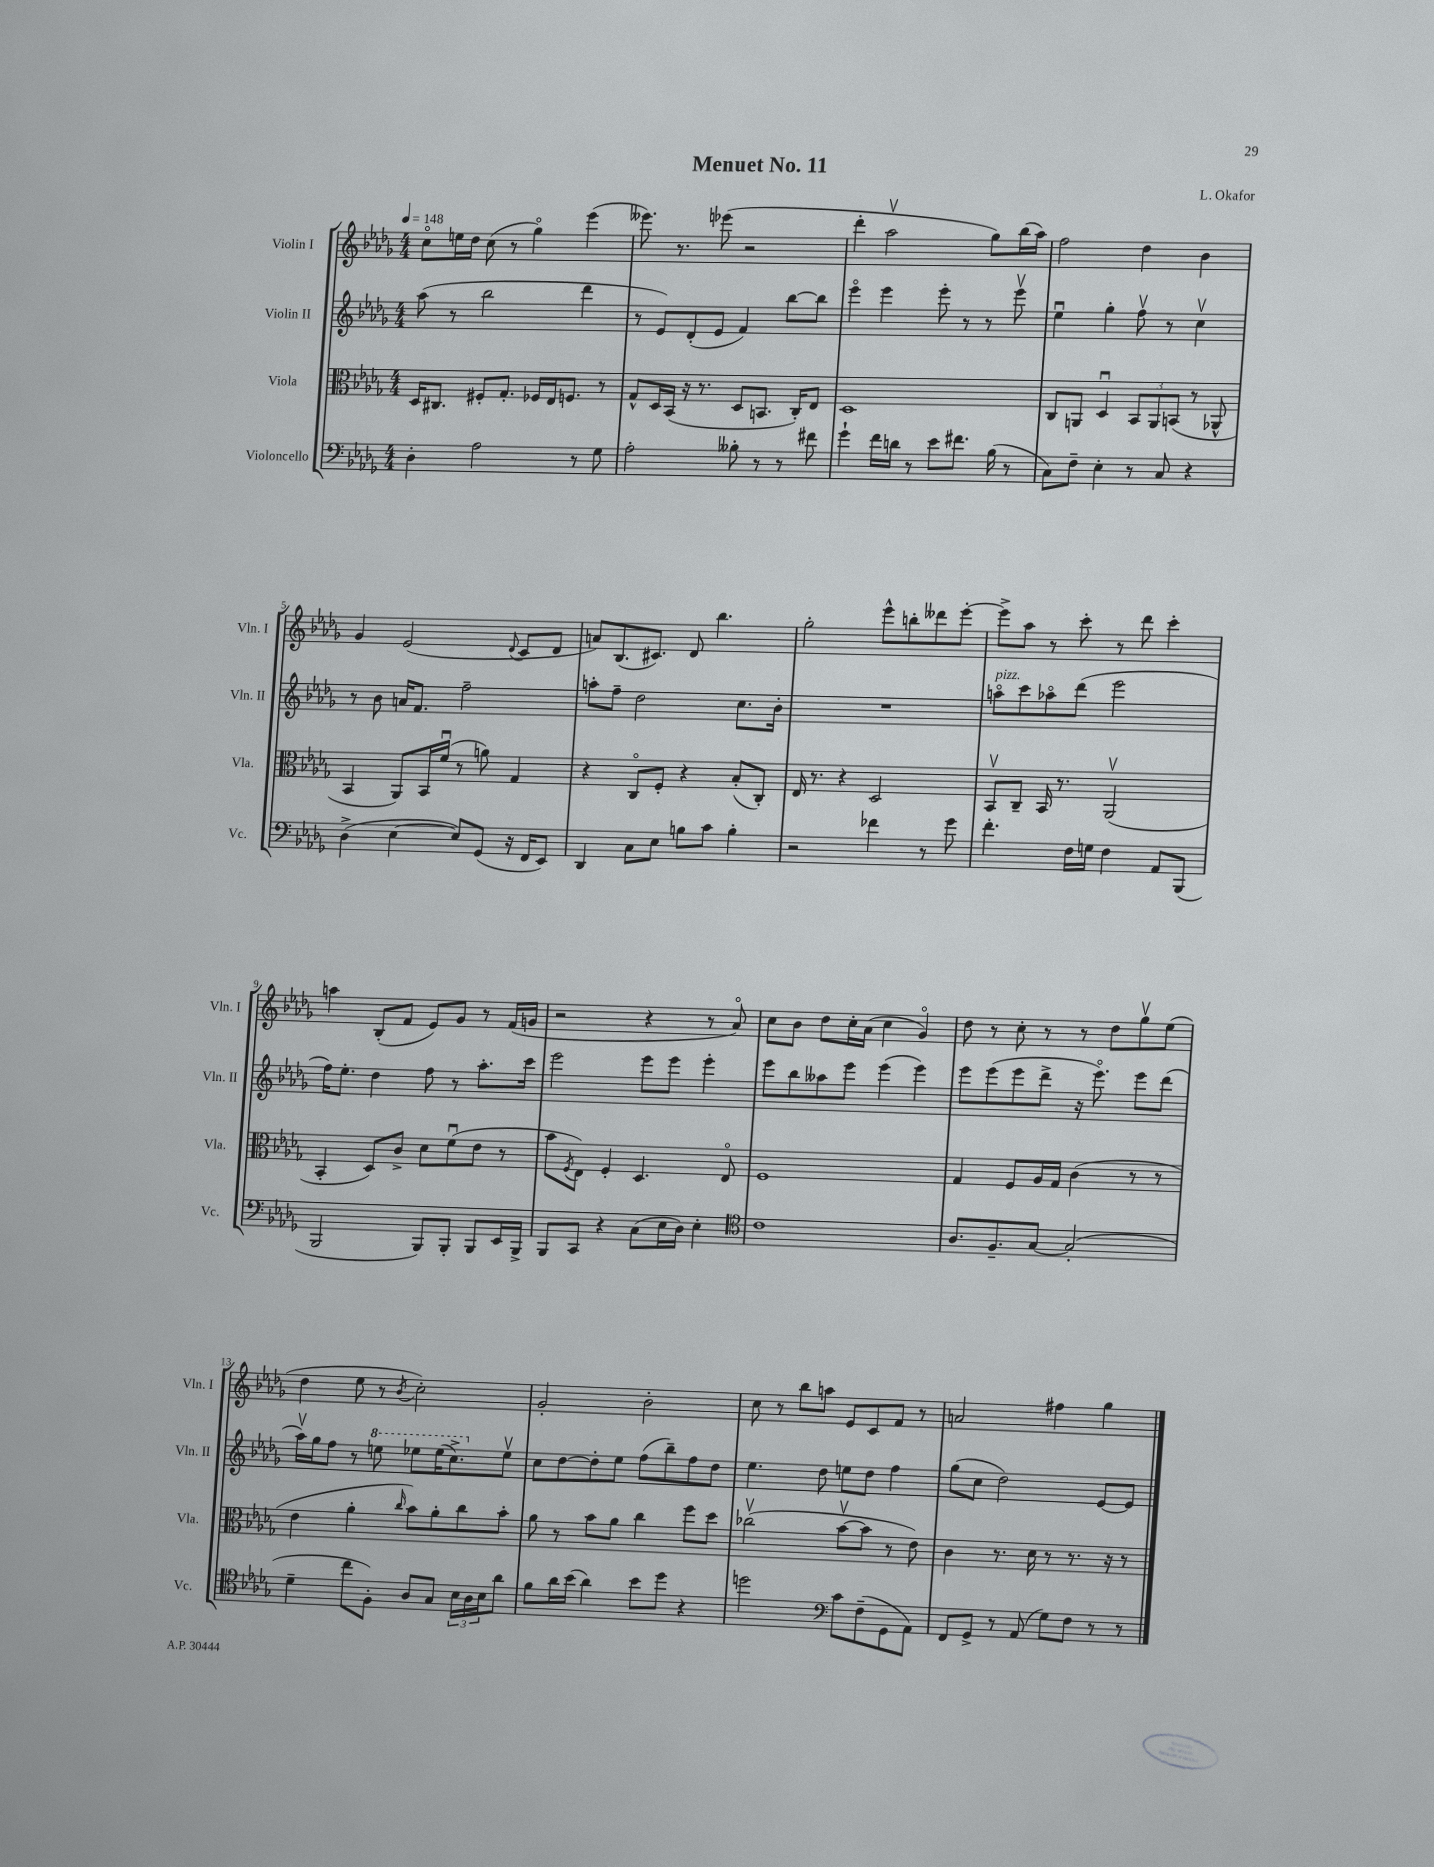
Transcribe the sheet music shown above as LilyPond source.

\header { title = "Menuet No. 11" composer = "L. Okafor" }
<<
\new StaffGroup <<
\new Staff = "s0" \with { instrumentName = "Violin I" shortInstrumentName = "Vln. I" } {
    \clef treble \key des \major \numericTimeSignature \time 4/4 \tempo 4 = 148
    c''8\flageolet e''16 des''16 c''8( r8 ges''4\flageolet) ees'''4( |
    eeses'''8.) r8. ees'''8( r2 |
    des'''4-. aes''2\upbow ges''8) bes''16( aes''16) |
    f''2 des''4 bes'4 |
    ges'4 ees'2( \appoggiatura { des'8 } c'8 des'8 |
    a'8) bes8.( cis'8.) des'8 bes''4. |
    ges''2-. ees'''8-^ b''8-. deses'''8 ees'''8~-. |
    ees'''8-> aes''8 r8 c'''8-. r8 des'''8 c'''4-. |
    a''4 bes8-.( f'8 ees'8) ges'8 r8 f'16( g'16 |
    r2 r4 r8 aes'8\flageolet) |
    c''8 bes'8 des''8 c''16-. aes'16( c''4 ges'4\flageolet) |
    des''8 r8 c''8-. r8 r8 des''8 ges''8\upbow ees''8( |
    des''4 ees''8 r8 \acciaccatura { bes'8 } c''2-.) |
    ges'2-. bes'2-. |
    c''8 r8 bes''8 a''8 ees'8 c'8 f'8 r8 |
    a'2 fis''4 ges''4 \bar "|." |
}
\new Staff = "s1" \with { instrumentName = "Violin II" shortInstrumentName = "Vln. II" } {
    \clef treble \key des \major \numericTimeSignature \time 4/4
    aes''8( r8 bes''2 des'''4 |
    r8 ees'8) des'8-.( ees'8 f'4) bes''8~ bes''8 |
    ees'''4\flageolet ees'''4 ees'''8-. r8 r8 ees'''8\upbow |
    ees''4\downbow ges''4-. f''8\upbow r8 c''4\upbow |
    r8 bes'8 a'16 f'8. f''2-- |
    a''8-. f''8-- des''2 c''8. bes'16-. |
    R1 |
    a''8\flageolet^\markup { \italic "pizz." } c'''8 aes''8\flageolet des'''8( ees'''2 |
    f''16) ees''8.-. des''4 f''8 r8 aes''8.-. c'''16 |
    ees'''2 ees'''8 ees'''8 ees'''4-. |
    ees'''8 bes''8 aeses''8 ees'''8 ees'''4( ees'''4) |
    ees'''8 ees'''8( ees'''8 des'''8-> r16 ees'''8.\flageolet) ees'''8 des'''8( |
    aes''16\upbow) ges''16 f''8 r8 \ottava #1 e'''8 ees'''8 ees'''16( c'''8.->) \ottava #0 ees''8\upbow |
    c''8 des''8~ des''8-. ees''8 f''8( bes''8--) f''8 des''8 |
    ees''4. des''8 e''8 des''8 f''4 |
    ges''8( c''8 des''2) ees'8~ ees'8 \bar "|." |
}
\new Staff = "s2" \with { instrumentName = "Viola" shortInstrumentName = "Vla." } {
    \clef alto \key des \major \numericTimeSignature \time 4/4
    des16 cis8. fis8-. ges8.-. fes16 ees16 f8. r8 |
    ges8-^ des16 bes,16( r16 r8. des8 b,8. c16-.) ees8 |
    des1 |
    c8 a,8 des4\downbow \tuplet 3/2 { bes,8 a,8 b,8( } r8 aes,8-^ |
    bes,4 aes,8) bes,16 f'16\downbow( r8 a'8) ges4 |
    r4 c8\flageolet f8-. r4 bes8-.( c8-.) |
    ees16 r8. r4 des2 |
    bes,8\upbow c8-- bes,16 r8. aes,2\upbow( |
    bes,4-. des8) c'8-> des'8 f'8\downbow( ees'8 r8 |
    bes'8 \acciaccatura { f8 } ees8) f4-. des4. ees8\flageolet |
    f1 |
    ges4 f8 aes16 ges16 c'4( r8 r8 |
    ees'4 aes'4-. \grace { c''16 } bes'8) aes'8-. c''8 bes'8-. |
    aes'8 r8 bes'8 aes'8 c''4 f''8 des''8 |
    ces''2\upbow( bes'8~\upbow bes'8 r8 ees'8) |
    c'4 r8. des'16 r8 r8. r16 r8 \bar "|." |
}
\new Staff = "s3" \with { instrumentName = "Violoncello" shortInstrumentName = "Vc." } {
    \clef bass \key des \major \numericTimeSignature \time 4/4
    des4-. aes2 r8 ges8 |
    aes2-. beses8-. r8 r8 fis'8 |
    ges'4-! f'16 d'16 r8 ees'8 fis'8. bes16( r8 |
    c8) f8-- ees4-. r8 c8 r4 |
    des4->( ees4~ ees8) ges,8( r16 f,16 ees,8) |
    des,4 c8 ees8 b8 c'8 b4-. |
    r2 fes'4 r8 ges'8 |
    f'4.-. f16 g16 f4 aes,8 bes,,8( |
    bes,,2 bes,,8) bes,,8-. bes,,8 ees,16 bes,,16-> |
    bes,,8 c,8 r4 c8( ees16 des16) ees4-. |
    \clef tenor c'1 |
    aes8. f8.-- ges8~ ges2-.( |
    des'4-- c''8 f8-.) aes8 ges8 \tuplet 3/2 { bes16 aes16 bes16 } aes'8 |
    f'8 aes'16 bes'16( aes'4) bes'8 des''8 r4 |
    d''2 \clef bass c'8 f8--( ges,8 aes,8) |
    f,8 ges,8-> r8 aes,8( ges8) f8 r8 r8 \bar "|." |
}
>>
>>
